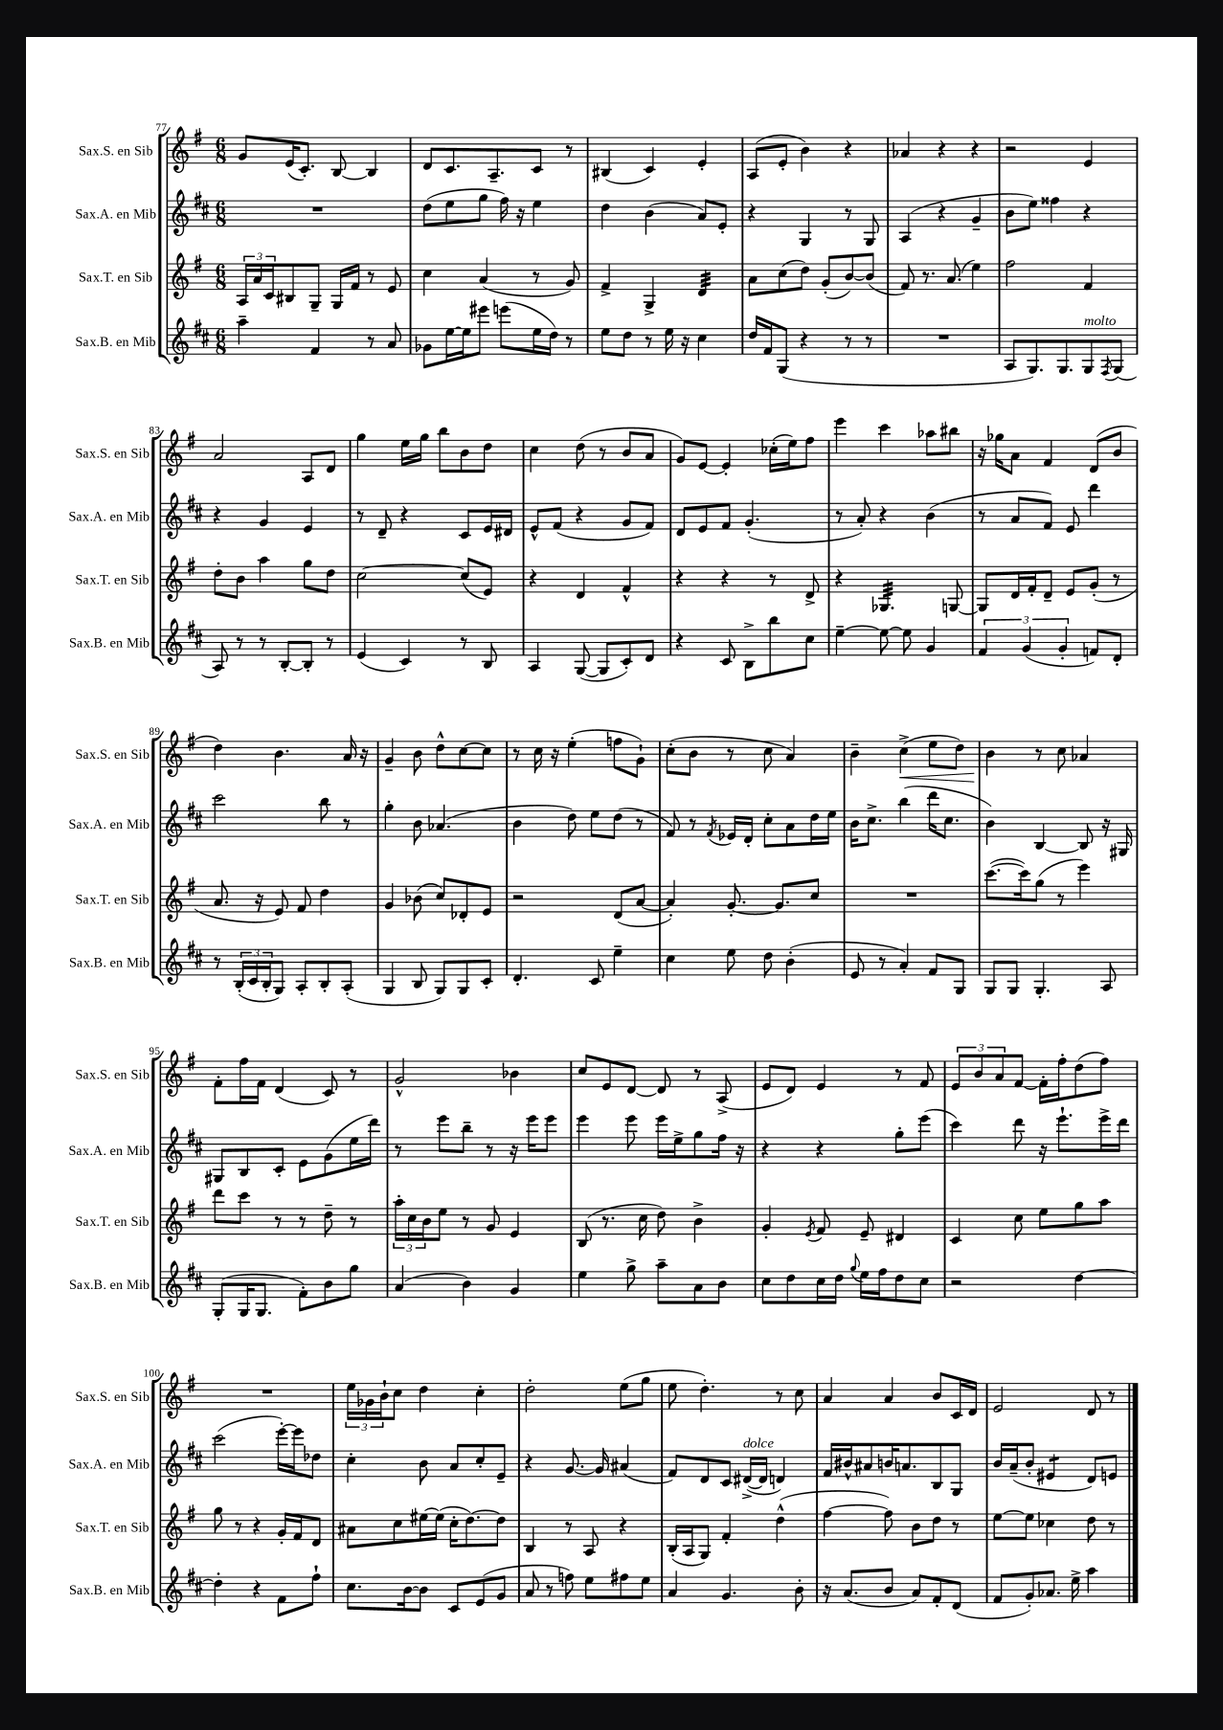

**kern	**kern	**kern	**kern
*staff4	*staff3	*staff2	*staff1
*clefG2	*clefG2	*clefG2	*clefG2
*k[f#c#]	*k[f#]	*k[f#c#]	*k[f#]
*M6/8	*M6/8	*M6/8	*M6/8
4aa~\	24A/LL	2.r	8g/L
.	24a/	.	.
.	24c/J	.	.
.	8B#/	.	(16e/K
.	.	.	8.c'/J)
4f#/	8G~/J	.	.
.	16G/LL	.	[8B/
.	16f#/JJ	.	.
8r	8r	.	4B/]
8a/	8e/	.	.
=	=	=	=
8g-\L	4cc\	(8dd\L	8d/L
[16ee\L	.	8ee\	8.c/
16ee\]J	.	.	.
8eee#\J	(4a/	8gg\J	.
.	.	.	8.A~/
(8eee\L	.	16ff#\)	.
.	.	16r	.
16ee\L	8r	4ee\	8c/J
16dd\JJ)	.	.	.
8r	8g/)	.	8r
=	=	=	=
8ee\L	4f#^/	4dd\	(4B#/
8dd\J	.	.	.
8r	4G^/	(4b\	4c/)
16ee\	.	.	.
16r	.	.	.
4cc#\	4d/	8a/L)	4e'/
.	.	8e'/J	.
=	=	=	=
16dd/LL	8a\L	4r	(8A/L
16f#/J	.	.	.
(8G/J	(8cc\	.	8e'/J
4r	8dd\J)	4G/	4b\)
.	(8g'/L	.	.
8r	[8b/)	8r	4r
8r	(8b/]J	8G/	.
=	=	=	=
2.r	8f#/)	(4A/	4a-/
.	8.r	.	.
.	.	4r	4r
.	(8.a/	.	.
.	4ee\)	4g~/	4r
=	=	=	=
8A/L	2ff#\	8b\L	2r
8.G/)	.	8ee\J)	.
.	.	4ff##\	.
8.G/	.	.	.
8G/	4f#/	4r	4e/
8qF#/	.	.	.
(8G/J	.	.	.
=	=	=	=
8A/)	8dd'\L	4r	2a/
8r	8b\J	.	.
8r	4aa\	4g/	.
[8B'/L	.	.	.
8B'/]J	8gg\L	4e/	8A/L
8r	8dd\J	.	8d/J
=	=	=	=
(4e/	[2cc\	8r	4gg\
.	.	8d~/	.
4c#/)	.	4r	16ee\LL
.	.	.	16gg\JJ
.	.	.	8bb\L
8r	(8cc/]L	8c#/L	8b\
8B/	8e/J)	16e/L	8dd\J
.	.	16d#/JJ	.
=	=	=	=
4A/	4r	8e^^/L	4cc\
.	.	(8f#/J	.
([8G/	4d/	4r	(8dd\
8G/]L	.	.	8r
8c#'/)	4f#^^/	8g/L	8b/L
8d/J	.	8f#/J)	8a/J
=	=	=	=
4r	4r	8d/L	8g/L)
.	.	8e/	[8e/J
8c#/	4r	8f#/J	4e'/]
8B^\L	.	(4.g'/	.
8bb\	8r	.	(16cc-'\LL
.	.	.	16ee\J)
8cc#\J	8d^/	.	8ff#\J
=	=	=	=
[4ee~\	4r	8r	4eee\
.	.	8a'/)	.
8ee\_	4.G-/	4r	4ccc\
8ee\]	.	.	.
4g/	.	(4b\	8aa-\L
.	[8G/	.	8bb#\J
=	=	=	=
6f#/	8G/]L	8r	16r
.	.	.	16gg-\LK
.	16d/L	8a/L	8a\J
(6g/	.	.	.
.	16f#'/J	.	.
.	8d~/J	8f#/J)	4f#/
6g'/	.	.	.
.	8e/L	8e/	.
8f/L)	(8g'/J	4ddd\	(8d/L
8d'/J	8r	.	8b/J
=	=	=	=
8r	8.a/	2ccc#\	4dd\)
(24B'/LL	.	.	.
24c#/	.	.	.
.	16r	.	.
24B'/J	.	.	.
8G/J)	8e/)	.	4.b\
8A'/L	8f#/	.	.
8B'/	4dd\	8bb\	.
(8A'/J	.	8r	16a/
.	.	.	16r
=	=	=	=
4G/	4g/	4gg'\	4g~/
8B/	(8b-\	8b\	8b\
8G/L)	8cc/L)	(4.a-/	8dd^^\L
8G/	8d-'/	.	[8cc\
8c#'/J	8e/J	.	8cc\]J
=	=	=	=
4.d'/	2r	4b\	8r
.	.	.	16cc\
.	.	.	16r
.	.	8dd\)	(4ee'\
8c#/	.	8ee\L	.
4ee~\	(8d/L	(8dd\J	8ff\L
.	[8a/J	8r	8g`\J)
=	=	=	=
4cc#\	4a'/])	8f#/)	(8cc'\L
.	.	8r	8b\J
.	.	8qf#/	.
8ee\	[8.g'/	16e-/LL	8r
.	.	16d'/JJ	.
8dd\	.	8cc#'\L	8cc\
.	8.g/]L	.	.
(4b'\	.	8a\	4a/)
.	8cc/J	16dd\L	.
.	.	16ee\JJ	.
=	=	=	=
8e/	2.r	16b\LK	4b~\
.	.	8.cc#^\J	.
8r	.	.	.
4a'/)	.	(4bb\	(4cc^\
8f#/L	.	16ddd\LK	8ee\L
.	.	8.cc#\J	.
8G/J	.	.	8dd\J)
=	=	=	=
8G/L	([8.ccc\L	4b\)	4b\
8G/J	.	.	.
.	16ccc\]k)	.	.
4.G'/	(8gg\J	[4B/	8r
.	8r	.	8cc\
.	4eee\)	8B/]	4a-/
8A/	.	16r	.
.	.	16G#/	.
=	=	=	=
(8G'/L	8ddd\L	8G#/L	8f#'\L
16G/K	8ccc\J	8B/	16ff#\L
8.G/J	.	.	16f#\JJ
.	8r	8c#'/J	(4d/
8f#'\L)	8r	8e\L	.
8b\	8dd~\	(8g\	8c/)
8gg\J	8r	16ee\L	8r
.	.	16ddd\JJ)	.
=	=	=	=
(4a/	24aa'\LL	8r	2g^^/
.	24cc\	.	.
.	24b\J	.	.
.	8ee\J	8eee\L	.
4b\)	8r	8bb~\J	.
.	8g/	8r	.
4g/	4e/	16r	4b-\
.	.	16eee\LK	.
.	.	8eee\J	.
=	=	=	=
4ee\	(8B/	4eee\	8cc/L
.	8.r	.	8e/
8gg^\	.	8eee\	[8d/J
.	16cc\	.	.
8aa~\L	8dd\)	16eee\LL	8d/]
.	.	16ee^\J	.
8a\	4b^\	8gg\	8r
8b\J	.	16ff#\Jk	(8A^/
.	.	16r	.
=	=	=	=
8cc#\L	4g'/	4r	8e/L
8dd\	.	.	8d/J)
.	8qe/	.	.
16cc#\L	8f#/	4r	4e/
16dd\JJ	.	.	.
8qqgg/	.	.	.
16ee\LL	8e~/	.	.
16ff#\J	.	.	.
8dd\	4d#/	8gg'\L	8r
8cc#\J	.	(8eee\J	8f#/
=	=	=	=
2r	4c/	4ccc#\)	12e/L
.	.	.	12b/
.	.	.	12a/
.	8cc\	8ddd\	[8f#/J
.	8ee\L	16r	16f#'\]LL
.	.	8.eee`\L	16ff#'\J
[4dd\	8gg\	.	(8dd\
.	8aa\J	16eee^\L	8ff#\J)
.	.	16ddd\JJ	.
=	=	=	=
4dd'\]	8gg\	(2ccc#\	2.r
.	8r	.	.
4r	4r	.	.
8f#\L	16g'/LL	[16eee'\LL)	.
.	16f#/J	16eee\]J	.
8ff#`\J	8d/J	8dd-\J	.
=	=	=	=
8.cc#\L	8a#\L	4cc#'\	24ee\LL
.	.	.	24g-\
.	.	.	24b`\J
.	8cc\	.	8cc\J
[16b\k	.	.	.
8b\]J	[16ee#\L	8b\	4dd\
.	(16ee#\]JJ	.	.
8c#/L	16cc'\LK	8a/L	.
.	[8.dd\)	.	.
(8e/	.	8cc#'/	4cc'\
8g/J	8dd\]J	8e~/J	.
=	=	=	=
8a/	4B/	4r	2dd'\
8r	.	.	.
8ff\)	8r	[8.g/	.
8ee\L	8A/	.	.
.	.	16g/]	.
8ff#\	4r	(4a#/	(8ee\L
8ee\J	.	.	8gg\J
=	=	=	=
4a/	(16B'/LL	8f#/L)	8ee\
.	16A/J	.	.
.	8G/J)	8d/	4.dd'\)
4.g/	4f#'/	8c#/J	.
.	.	([16d#^/LL	.
.	.	16d#/]JJ	.
.	(4dd^^\	4d/)	8r
8b'\	.	.	8cc\
=	=	=	=
16r	[4ff#\	16f#/LL	4a/
(8.a/L	.	16b#^^/J	.
.	.	8a#/	.
8b/J	8ff#\])	16b/K	4a/
.	.	8.a/	.
8a/L)	8b\L	.	.
8f#'/	8dd\J	8B/	8b/L
(8d/J	8r	8G/J	16c/L
.	.	.	16d/JJ
=	=	=	=
8f#/L	[8ee\L	16b/LL	2e/
.	.	(16a~/J	.
8g'/)	8ee\]J	8b'/J	.
8.a-/J	4cc-\	4e#/	.
16ee^\	.	.	.
4aa\	8dd\	8d/L)	8d/
.	8r	8e/J	8r
==	==	==	==
*-	*-	*-	*-
